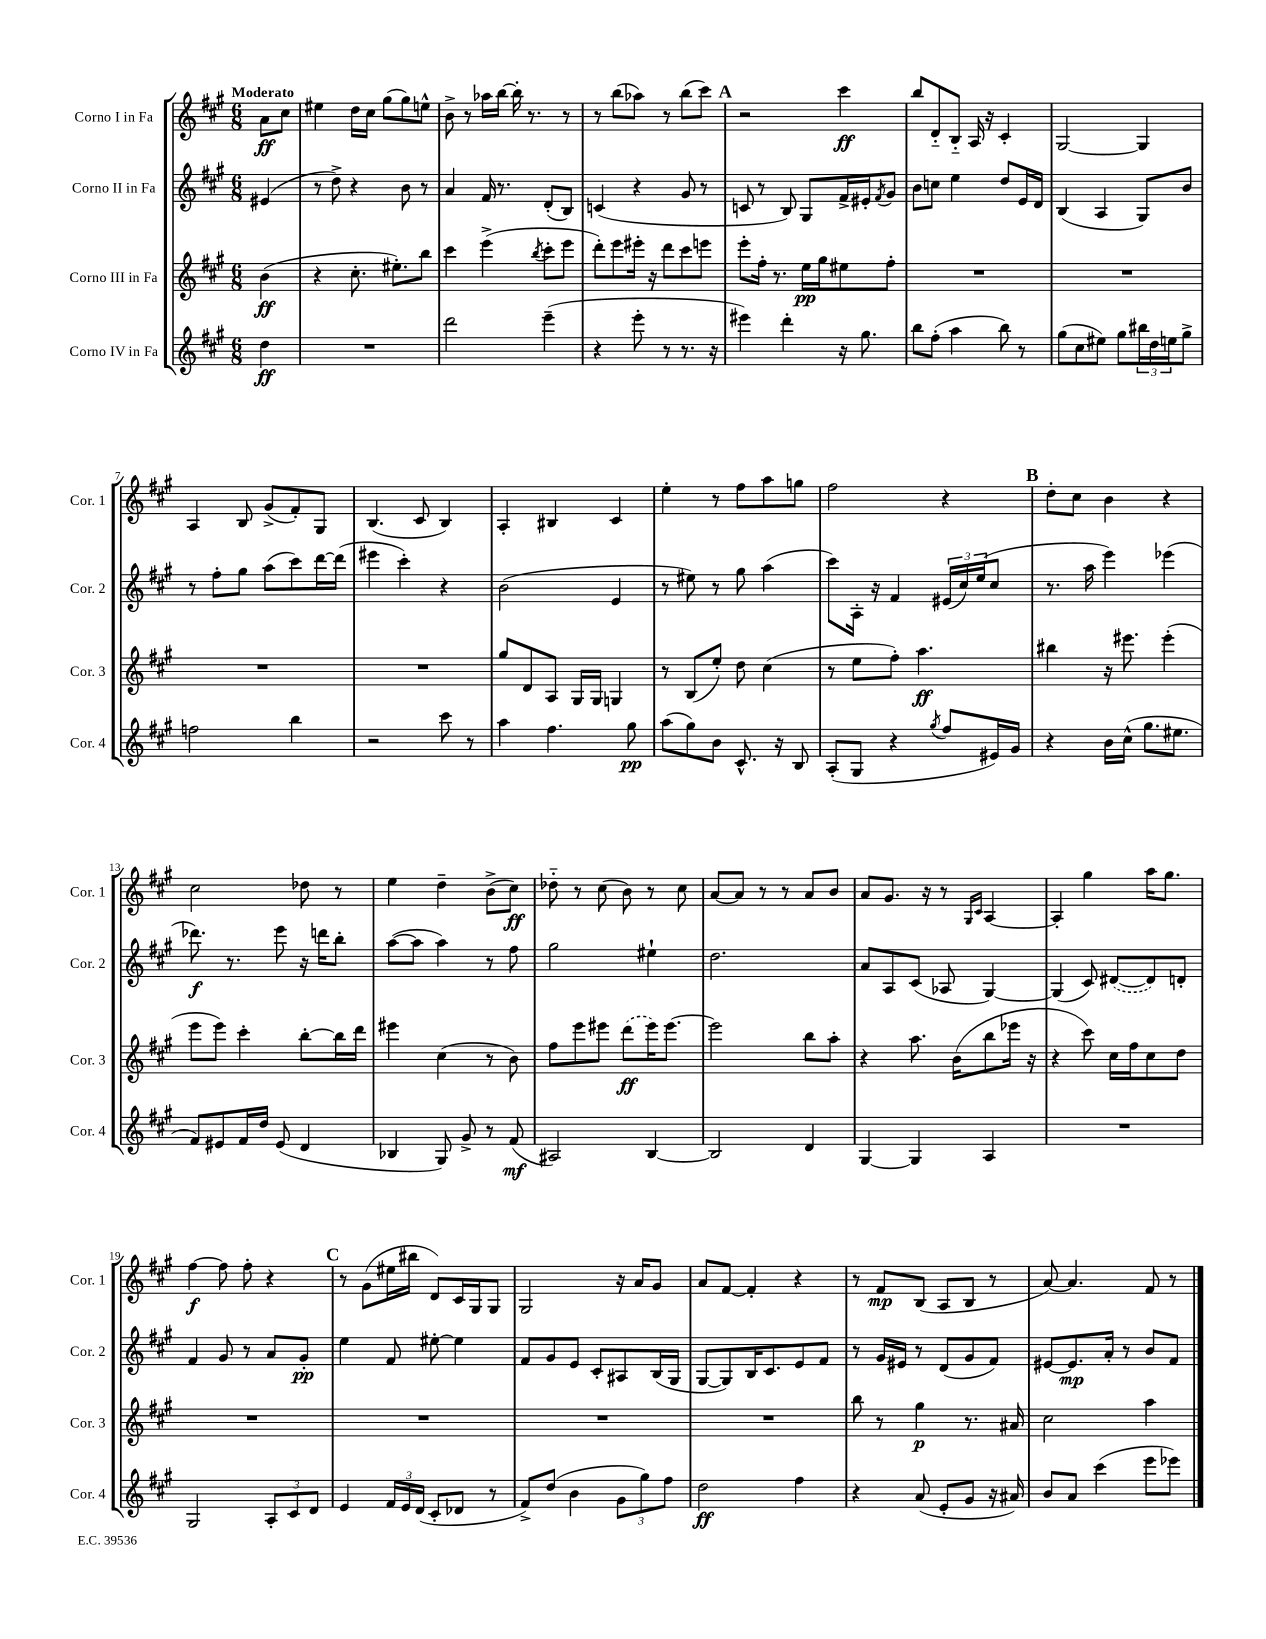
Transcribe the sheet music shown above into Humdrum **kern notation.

**kern	**kern	**kern	**kern
*staff4	*staff3	*staff2	*staff1
*clefG2	*clefG2	*clefG2	*clefG2
*k[f#c#g#]	*k[f#c#g#]	*k[f#c#g#]	*k[f#c#g#]
*M6/8	*M6/8	*M6/8	*M6/8
4dd\	(4b\	(4e#/	8a\L
.	.	.	8cc#\J
=	=	=	=
2.r	4r	8r	4ee#\
.	.	8dd^\)	.
.	8.cc#'\	4r	16dd\LL
.	.	.	16cc#\JJ
.	.	.	(8gg#\L
.	8.ee#'\L)	.	.
.	.	8b\	8gg#\)
.	8bb\J	8r	8ee^^\J
=	=	=	=
2ddd\	4ccc#\	4a/	8b^\
.	.	.	8r
.	(4eee^\	16f#/	16aa-\LL
.	.	8.r	[16bb\JJ
.	.	.	16bb'\]
.	.	.	8.r
.	8qbb/	.	.
(4eee~\	8ccc#'\L	(8d'/L	.
.	8eee\J	8B/J)	8r
=	=	=	=
4r	8ddd'\L)	(4c/	8r
.	8eee\	.	(8bb\L
8eee'\	16eee#'\Jk	4r	8aa-\J)
.	16r	.	.
8r	8ddd\L	.	8r
8.r	8ccc#\	8g#/	(8bb\L
.	8eee\J	8r	8ccc#\J)
16r	.	.	.
=	=	=	=
4eee#\)	8eee'\L	8c/	2r
.	16ff#'\Jk	8r	.
.	8.r	.	.
4ddd'\	.	8B/)	.
.	16ee\LL	8G#/L	.
.	16gg#\J	.	.
16r	8ee#\	16f#^/L	4ccc#\
8.gg#\	.	16e#'/J	.
.	.	8qf#/	.
.	8ff#'\J	8g#/J	.
=	=	=	=
8bb\L	2.r	8b\L	8bb/L
(8ff#'\J	.	8cc\J	8d'~/
4aa\	.	4ee\	8B'~/J
.	.	.	16A/
.	.	.	16r
8bb\)	.	8dd/L	4c#'/
8r	.	16e/L	.
.	.	16d/JJ	.
=	=	=	=
(8gg#\L	2.r	(4B/	[2G#/
8cc#\	.	.	.
8ee#\J)	.	4A/	.
8gg#\L	.	.	.
24bb#\L	.	8G#/L)	4G#/]
24dd\	.	.	.
24ee\J	.	.	.
8gg#^\J	.	8b/J	.
=	=	=	=
2ff\	2.r	8r	4A/
.	.	8ff#'\L	.
.	.	8gg#\J	8B/
.	.	(8aa\L	(8g#^/L
4bb\	.	8ccc#\)	8f#'/)
.	.	[16ddd\L	8G#/J
.	.	(16ddd\]JJ	.
=	=	=	=
2r	2.r	4eee#\	(4.B/
.	.	4ccc#'\)	.
.	.	.	8c#/
8ccc#\	.	4r	4B/)
8r	.	.	.
=	=	=	=
4aa\	8gg#/L	(2b\	4A'/
.	8d/	.	.
4.ff#\	8A/J	.	4B#/
.	16G#/LL	.	.
.	16G#/JJ	.	.
.	4G/	4e/	4c#/
8gg#\	.	.	.
=	=	=	=
(8aa\L	8r	8r	4ee'\
8gg#\)	(8B/L	8ee#\)	.
8b\J	8ee'/J)	8r	8r
8.c#^^/	8dd\	8gg#\	8ff#\L
.	(4cc#\	(4aa\	8aa\
16r	.	.	.
8B/	.	.	8gg\J
=	=	=	=
(8A'/L	8r	8ccc#\L)	2ff#\
8G#/J	8ee\L	16A'\Jk	.
.	.	16r	.
4r	8ff#'\J)	4f#/	.
.	4.aa\	.	.
8qgg#/	.	.	.
8ff#/L	.	(24e#/LL	4r
.	.	24cc#/)	.
.	.	(24ee/J	.
16e#/L)	.	8cc#/J	.
16g#/JJ	.	.	.
=	=	=	=
4r	4bb#\	8.r	8dd'\L
.	.	.	8cc#\J
.	.	16aa\	.
16b\LL	16r	4eee\)	4b\
(16cc#^^\JJ	8.eee#\	.	.
8.gg#\L	.	.	.
.	(4eee#'\	(4eee-\	4r
8.ee#\J	.	.	.
=	=	=	=
8f#/L)	8eee\L	8.ddd-\)	2cc#\
8e#/	8eee\J)	.	.
.	.	8.r	.
16f#/L	4ccc#'\	.	.
16dd/JJ	.	.	.
(8e#/	.	8eee\	.
4d/	[8bb'\L	16r	8dd-\
.	.	16ddd\LK	.
.	16bb\]L	8bb'\J	8r
.	16ddd\JJ	.	.
=	=	=	=
4B-/	4eee#\	([8aa\L	4ee\
.	.	8aa\]J	.
8G#/)	(4cc#\	4aa\)	4dd~\
8g#^/	.	.	.
8r	8r	8r	(8b^\L
(8f#/	8b\)	8ff#\	8cc#\J)
=	=	=	=
2A#/)	8ff#\L	2gg#\	8dd-'~\
.	8eee\	.	8r
.	8eee#\J	.	(8cc#\
.	(8ddd\L	.	8b\)
[4B/	16eee#\K)	4ee#`\	8r
.	[8.eee#\J	.	.
.	.	.	8cc#\
=	=	=	=
2B/]	2eee#\]	2.dd\	[8a/L
.	.	.	8a/]J
.	.	.	8r
.	.	.	8r
4d/	8bb\L	.	8a/L
.	8aa'\J	.	8b/J
=	=	=	=
[4G#/	4r	8a/L	8a/L
.	.	8A/	8.g#/J
4G#/]	8.aa\	(8c#/J	.
.	.	.	16r
.	.	8A-/	8r
.	(16b\LK	.	.
.	.	.	16qqG#/LL
.	.	.	16qqc#/JJ
4A/	8bb\	[4G#/)	[4A/
.	16eee-\Jk	.	.
.	16r	.	.
=	=	=	=
2.r	4r	(4G#/]	4A'/]
.	8ccc#\)	8c#/)	4gg#\
.	16cc#\LL	([8d#/L	.
.	16ff#\J	.	.
.	8cc#\	8d#/])	16aa\LK
.	.	.	8.gg#\J
.	8dd\J	8d'/J	.
=	=	=	=
2G#/	2.r	4f#/	[4ff#\
.	.	8g#/	8ff#\]
.	.	8r	8ff#'\
12A'/L	.	8a/L	4r
12c#/	.	.	.
.	.	8g#'/J	.
12d/J	.	.	.
=	=	=	=
4e/	2.r	4ee\	8r
.	.	.	(8g#\L
24f#/LL	.	8f#/	16ee#\L
24e/	.	.	.
.	.	.	16bb#\JJ
(24d/JJ	.	.	.
8c#'/L	.	[8ee#'\	8d/L)
8d-/J	.	4ee#\]	16c#/L
.	.	.	16G#/J
8r	.	.	8G#/J
=	=	=	=
8f#^/L)	2.r	8f#/L	2G#/
(8dd/J	.	8g#/	.
4b\	.	8e/J	.
.	.	8c#'/L	.
12g#\L	.	8A#/	16r
.	.	.	16a/LK
12gg#\)	.	.	.
.	.	(16B/L	8g#/J
12ff#\J	.	.	.
.	.	16G#/JJ	.
=	=	=	=
2dd\	2.r	[8G#/L	8a/L
.	.	8G#/])	[8f#/J
.	.	16B/K	4f#'/]
.	.	8.c#/	.
4ff#\	.	8e/	4r
.	.	8f#/J	.
=	=	=	=
4r	8bb\	8r	8r
.	8r	16g#/LL	8f#/L
.	.	16e#/JJ	.
(8a/	4gg#\	8r	(8B/J
8e'/L	.	(8d/L	8A/L
8g#/J	8.r	8g#/	8B/J
16r	.	8f#/J)	8r
16a#/)	16a#/	.	.
=	=	=	=
8b/L	2cc#\	[8e#/L	[8a/)
8a/J	.	8.e#/]	4.a/]
(4ccc#\	.	.	.
.	.	16a'/Jk	.
.	.	8r	.
8eee\L	4aa\	8b/L	8f#/
8eee-\J)	.	8f#/J	8r
==	==	==	==
*-	*-	*-	*-
